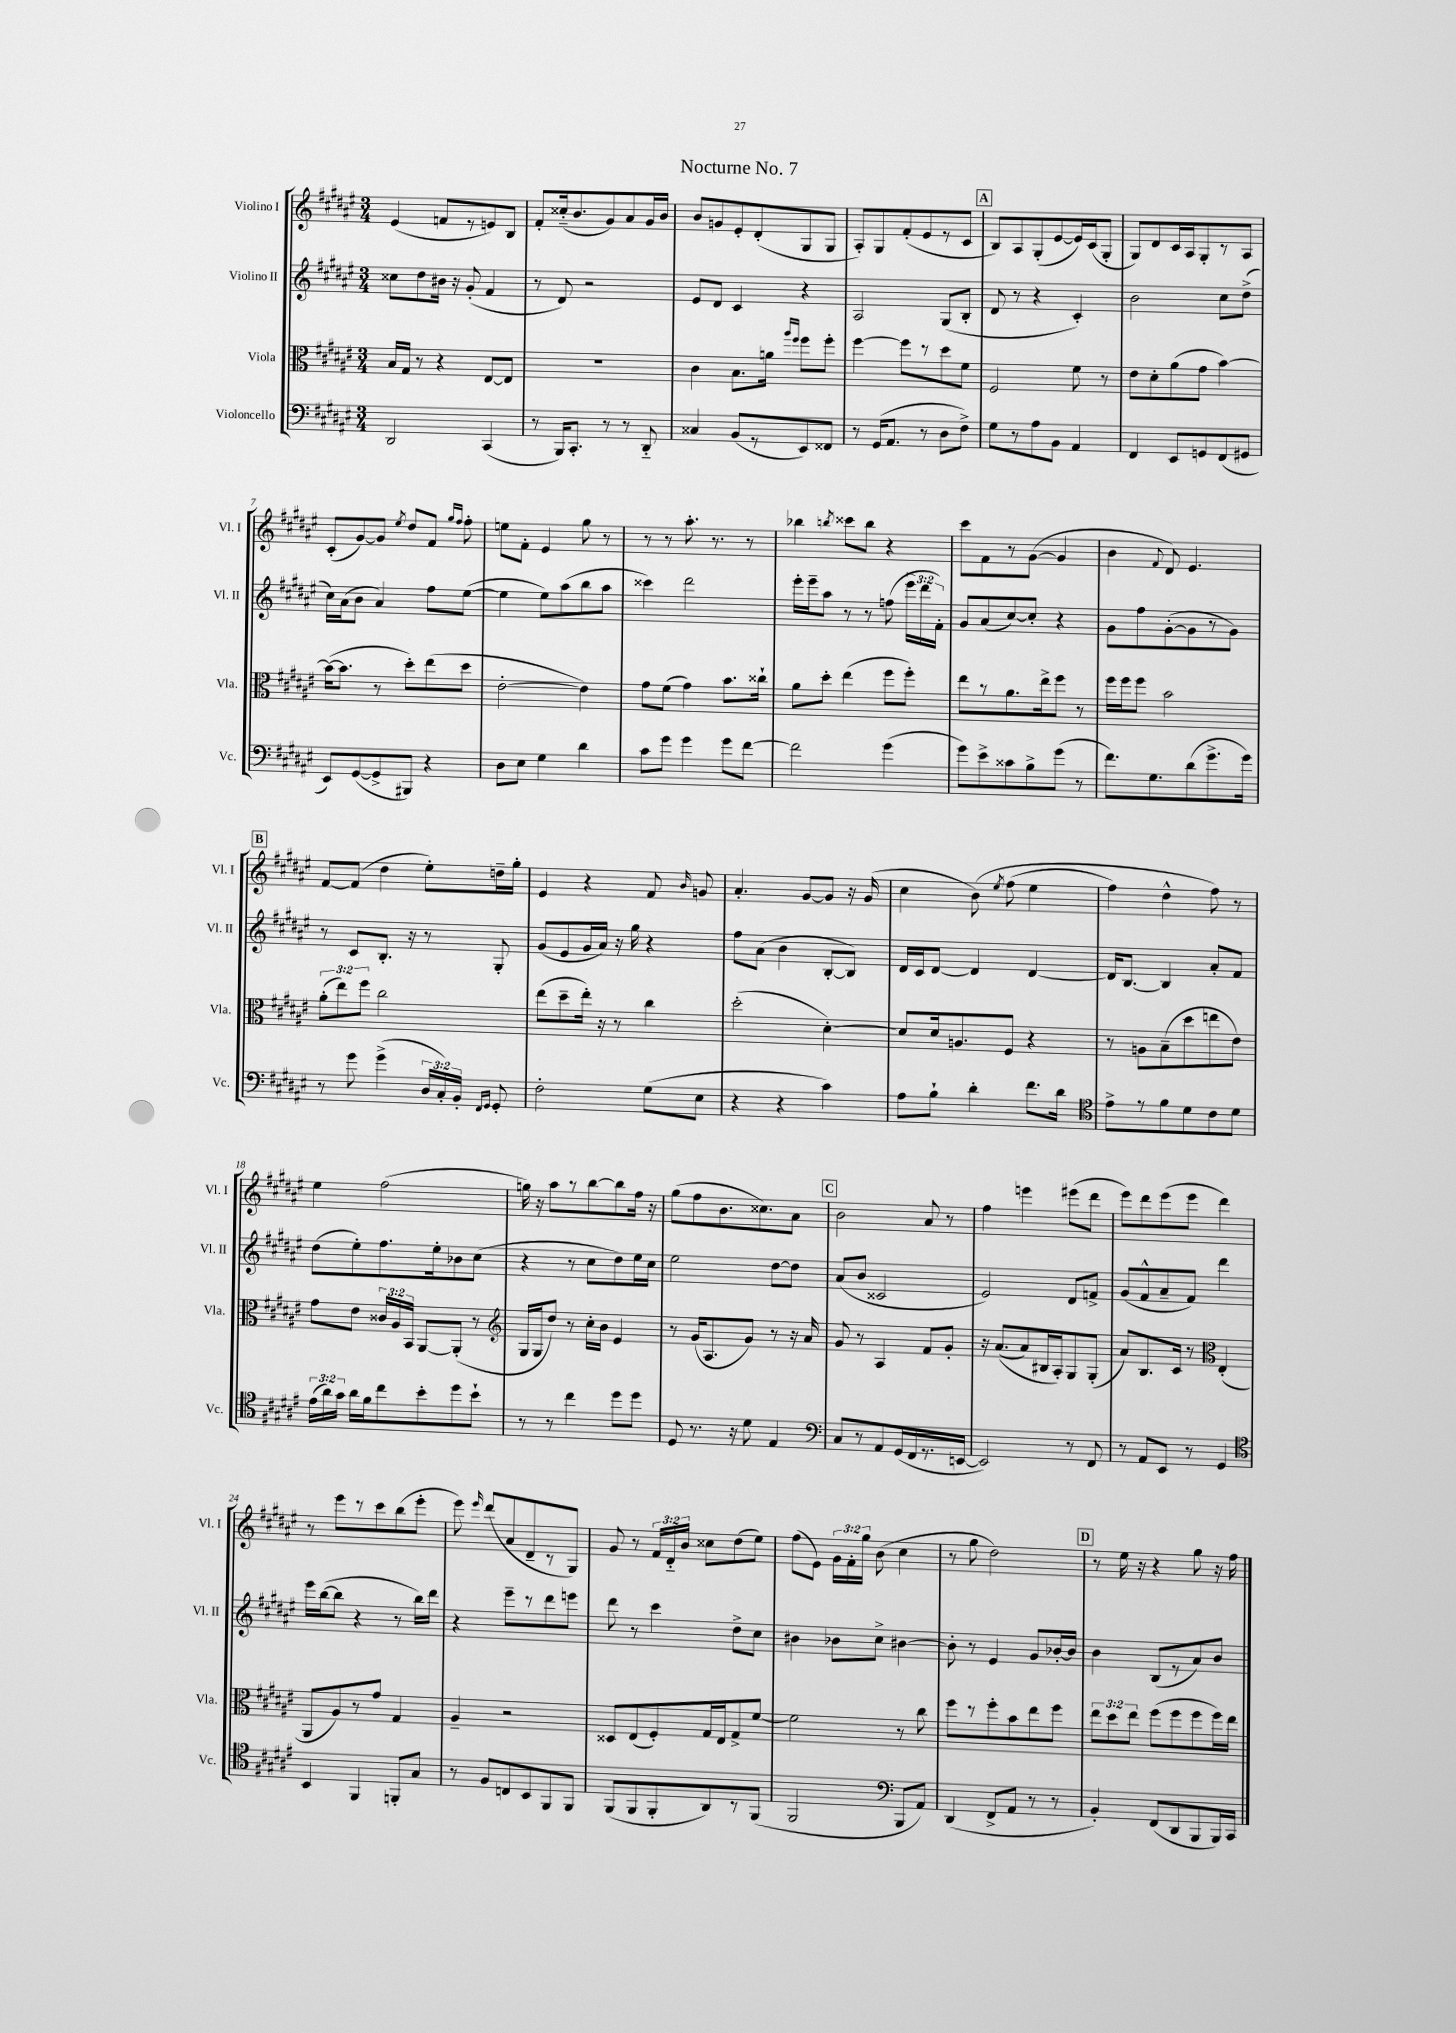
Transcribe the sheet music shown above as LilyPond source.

\header { title = "Nocturne No. 7" }
<<
\new StaffGroup <<
\new Staff = "s0" \with { instrumentName = "Violino I" shortInstrumentName = "Vl. I" } {
    \clef treble \key fis \major \numericTimeSignature \time 3/4 \override Staff.TupletNumber.text = #tuplet-number::calc-fraction-text
    \autoBeamOff eis'4( f'8[ r8 e'8) b8] |
    fis'8[-. cisis''16-_( b'8. gis'8) ais'8 gis'16 b'16] |
    b'8[ g'8 eis'8-. dis'8-.( gis8 gis8] |
    ais8[-.) gis8 fis'8-.( eis'8 r8 cis'8] |
    \mark \markup { \box "A" } b8[) ais8 gis8-.( eis'8~ eis'16) cis'16( gis8]-. |
    gis8[) dis'8 cis'16 ais16 gis8-. r8 ais8] |
    cis'8[-.( gis'8~) gis'8] \acciaccatura { eis''8 } dis''8[ fis'8] \grace { gis''16[ fis''16] } fis''8-. |
    e''8[ fis'8]-. eis'4 gis''8 r8 |
    r8 r8 ais''8.-. r8. r8 |
    bes''4 \acciaccatura { b''8 } cisis'''8[ b''8] r4 |
    cis'''8[ fis'8 r8 gis'8]~( gis'4 |
    b'4 \appoggiatura { fis'8 } dis'8) eis'4. |
    \mark \markup { \box "B" } fis'8[~ fis'8]( dis''4 eis''8[-.) d''16-- gis''16]-. |
    eis'4 r4 fis'8 \grace { b'16 } g'8 |
    ais'4.-. gis'8[~ gis'8] r16 gis'16( |
    cis''4 b'8)\( \acciaccatura { eis''8 } fis''8( eis''4 |
    fis''4) dis''4-^ fis''8\) r8 |
    eis''4 fis''2( |
    g''16) r16 ais''8[ r8 b''8~ b''8 fis''16] r16 |
    gis''8[( fis''8 b'8. cisis''8.) ais'8] |
    \mark \markup { \box "C" } b'2 ais'8 r8 |
    fis''4 e'''4 eis'''8[( dis'''8] |
    eis'''8[) dis'''8 eis'''8( eis'''8] dis'''4) |
    r8 eis'''8[ r8 cis'''8 b''8( eis'''8]-. |
    eis'''8) \grace { eis'''16 } dis'''8[( ais'8 dis'8-- r8 gis8]) |
    gis'8 r8 \tuplet 3/2 { fis'16[ dis'16-_ b'16] } cisis''8[ dis''8( eis''8]) |
    fis''8[( eis'8]) \tuplet 3/2 { gis'16[ fis'16-. gis''16] } b'8( cis''4 |
    r8 gis''8 dis''2) |
    \mark \markup { \box "D" } r8 eis''16 r16 r4 gis''8 r16 fis''16 \bar "|." |
}
\new Staff = "s1" \with { instrumentName = "Violino II" shortInstrumentName = "Vl. II" } {
    \clef treble \key fis \major \numericTimeSignature \time 3/4 \override Staff.TupletNumber.text = #tuplet-number::calc-fraction-text
    \autoBeamOff cisis''8[ dis''8 bis'16] r16 gis'8-.( fis'4 |
    r8 dis'8) r2 |
    eis'8[ dis'8] cis'4 r4 |
    ais2 gis8[( b8]-. |
    \mark \markup { \box "A" } dis'8 r8 r4 cis'4-.) |
    b'2 cis''8[ dis''8]->( |
    cis''16[) ais'16( b'8] ais'4) fis''8[ eis''8]~( |
    eis''4 eis''8[) ais''8( b''8 ais''8] |
    cisis'''4) dis'''2 |
    eis'''16[-. eis'''16-- ais''8] r8 r8 f''8( \tuplet 3/2 { eis'''16[ dis'''16 fis'16]-.) } |
    gis'8[ ais'8( cis''8~) cis''8]-. r4 |
    gis'8[ fis''8 gis'8~-.( gis'8 r8 gis'8]) |
    \mark \markup { \box "B" } r8 cis'8[ b8.]-. r16 r8 gis8-. |
    gis'8[( eis'8 gis'16 ais'16]) r16 gis''16 r4 |
    fis''8[ ais'8]( b'4 b8[~-. b8]) |
    dis'16[ cis'16 dis'8]~ dis'4 dis'4~ |
    dis'16[ b8.]~ b4 ais'8[-. fis'8] |
    dis''8[( eis''8-.) fis''8. eis''16-. bes'8 cis''8]( |
    r4 r8 cis''8[ dis''8) eis''16 cis''16] |
    eis''2 dis''8[~ dis''8] |
    \mark \markup { \box "C" } ais'8[( b'8] cisis'2 |
    eis'2) dis'8[ f'8]-> |
    gis'8[( fis'8-^ ais'8-- fis'8]) dis'''4 |
    eis'''16[ b''16~( b''8] r4 r8 b''16[) dis'''16] |
    r4 eis'''8[-- r8 dis'''8 e'''8] |
    dis'''8 r8 cis'''4 dis''8[-> cis''8] |
    bis'4 bes'8[ cis''8]-> bis'4~ |
    bis'8-. r8 eis'4 gis'8[ bes'16~-. bes'16] |
    \mark \markup { \box "D" } b'4 b8[( r8 ais'8) b'8] \bar "|." |
}
\new Staff = "s2" \with { instrumentName = "Viola" shortInstrumentName = "Vla." } {
    \clef alto \key fis \major \numericTimeSignature \time 3/4 \override Staff.TupletNumber.text = #tuplet-number::calc-fraction-text
    \autoBeamOff b16[ gis16] r8 r4 eis8[~ eis8] |
    R2. |
    cis'4 b8.[ a'16] \grace { ais''16[ fis''16] } fis''8[ fis''8]-. |
    fis''4~ fis''8[ r8 dis''8 fis'8] |
    \mark \markup { \box "A" } fis2 fis'8 r8 |
    eis'8[ dis'8-. ais'8( gis'8] b'4~) |
    b'16[~( b'8.] r8 dis''8[-.) eis''8( dis''8] |
    eis'2~-. eis'4) |
    gis'8[ fis'8]( gis'4) b'8.[ cisis''16]-! |
    ais'8[ dis''8]-. eis''4( fis''8[ fis''8]-.) |
    eis''8[ r8 ais'8. eis''16-> fis''8] r8 |
    fis''16[ fis''16 fis''8] b'2 |
    \mark \markup { \box "B" } \tuplet 3/2 { ais'8[-.( eis''8) fis''8] } cis''2 |
    eis''8[( dis''8-- eis''16]-.) r16 r8 cis''4 |
    dis''2-.( dis'4~-.) |
    dis'8[ dis'16 a8. fis8] r4 |
    r8 a8[ b8--( dis''8 e''8 eis'8]) |
    gis'8[ eis'8] \tuplet 3/2 { cisis'16[ ais16 b,16] } ais,8[~ ais,8]-.( r8 |
    \clef treble gis16[ gis16 dis''8]) r8 cis''16[-. b'16] eis'4 |
    r8 gis'16[( ais8. gis'8]) r8 r16 ais'16 |
    \mark \markup { \box "C" } gis'8 r8 ais4 fis'8[ gis'8]-. |
    r16 ais'8.[(\( ais'8) bis16 ais16-.\) gis8 gis8]-.( |
    ais'8[) b8. cis'16] r8 \clef alto eis4-.( |
    ais,8[ ais8) r8 gis'8] gis4 |
    ais4-- r2 |
    disis8[ eis8( fis8-.) gis16 eis16 gis8-> fis'8]~ |
    fis'2 r8 cis''8 |
    fis''8[ r8 fis''8-. b'8 eis''8 fis''8] |
    \mark \markup { \box "D" } \tuplet 3/2 { eis''8[ dis''8 eis''8] } fis''8[( fis''8 fis''8 fis''16) eis''16] \bar "|." |
}
\new Staff = "s3" \with { instrumentName = "Violoncello" shortInstrumentName = "Vc." } {
    \clef bass \key fis \major \numericTimeSignature \time 3/4 \override Staff.TupletNumber.text = #tuplet-number::calc-fraction-text
    \autoBeamOff dis,2 cis,4( |
    r8 b,,16[) cis,8.]-. r8 r8 dis,8-_ |
    cisis4 b,8[( r8 eis,8) fisis,8] |
    r8 gis,16[( ais,8.] r8 dis8[ fis8]->) |
    \mark \markup { \box "A" } gis8[ r8 ais8 b,8] ais,4 |
    fis,4 eis,8[ g,8 fis,8( gis,8] |
    eis,8[) gis,8~( gis,8-> bis,,8]) r4 |
    dis8[ eis8] gis4 dis'4 |
    cis'8[ gis'8] gis'4 gis'8[ fis'8]~ |
    fis'2 gis'4( |
    gis'8[) eis'8-> cisis'8 b8-> gis'8]( r8 |
    fis'8.[) gis8. dis'8( gis'8.-> gis'16]) |
    \mark \markup { \box "B" } r8 gis'8 gis'4->( \tuplet 3/2 { dis16[ cis16-.) b,16]-. } \grace { fis,16[ gis,16] } gis,8-. |
    fis2-. gis8[( eis8] |
    r4 r4 cis'4) |
    ais8[ b8]-! dis'4-. fis'8.[ dis'16] |
    \clef tenor eis'8[-> r8 fis'8 dis'8 cis'8 dis'8] |
    \tuplet 3/2 { eis'16[( ais'16) gis'16] } ais'16[ fis'16 cis''8 b'8-. dis''8 b'8]-! |
    r8 r8 cis''4 dis''8[ dis''8] |
    dis8 r8. r16 dis'8 eis4 |
    \mark \markup { \box "C" } \clef bass cis8[ r8 ais,8 gis,16( fis,16 r8. e,16]~ |
    e,2) r8 fis,8 |
    r8 ais,8[ eis,8] r8 gis,4 |
    \clef tenor b,4 fis,4 f,8[-. gis8] |
    r8 fis8[ c8 b,8 fis,8 fis,8] |
    fis,8[( fis,8 fis,8-. ais,8) r8 fis,8]( |
    fis,2 \clef bass b,,8[ ais,8]) |
    dis,4( fis,8[-> ais,8] r8 r8 |
    \mark \markup { \box "D" } b,4-.) fis,8[( dis,8 b,,8 b,,16) cis,16] \bar "|." |
}
>>
>>
